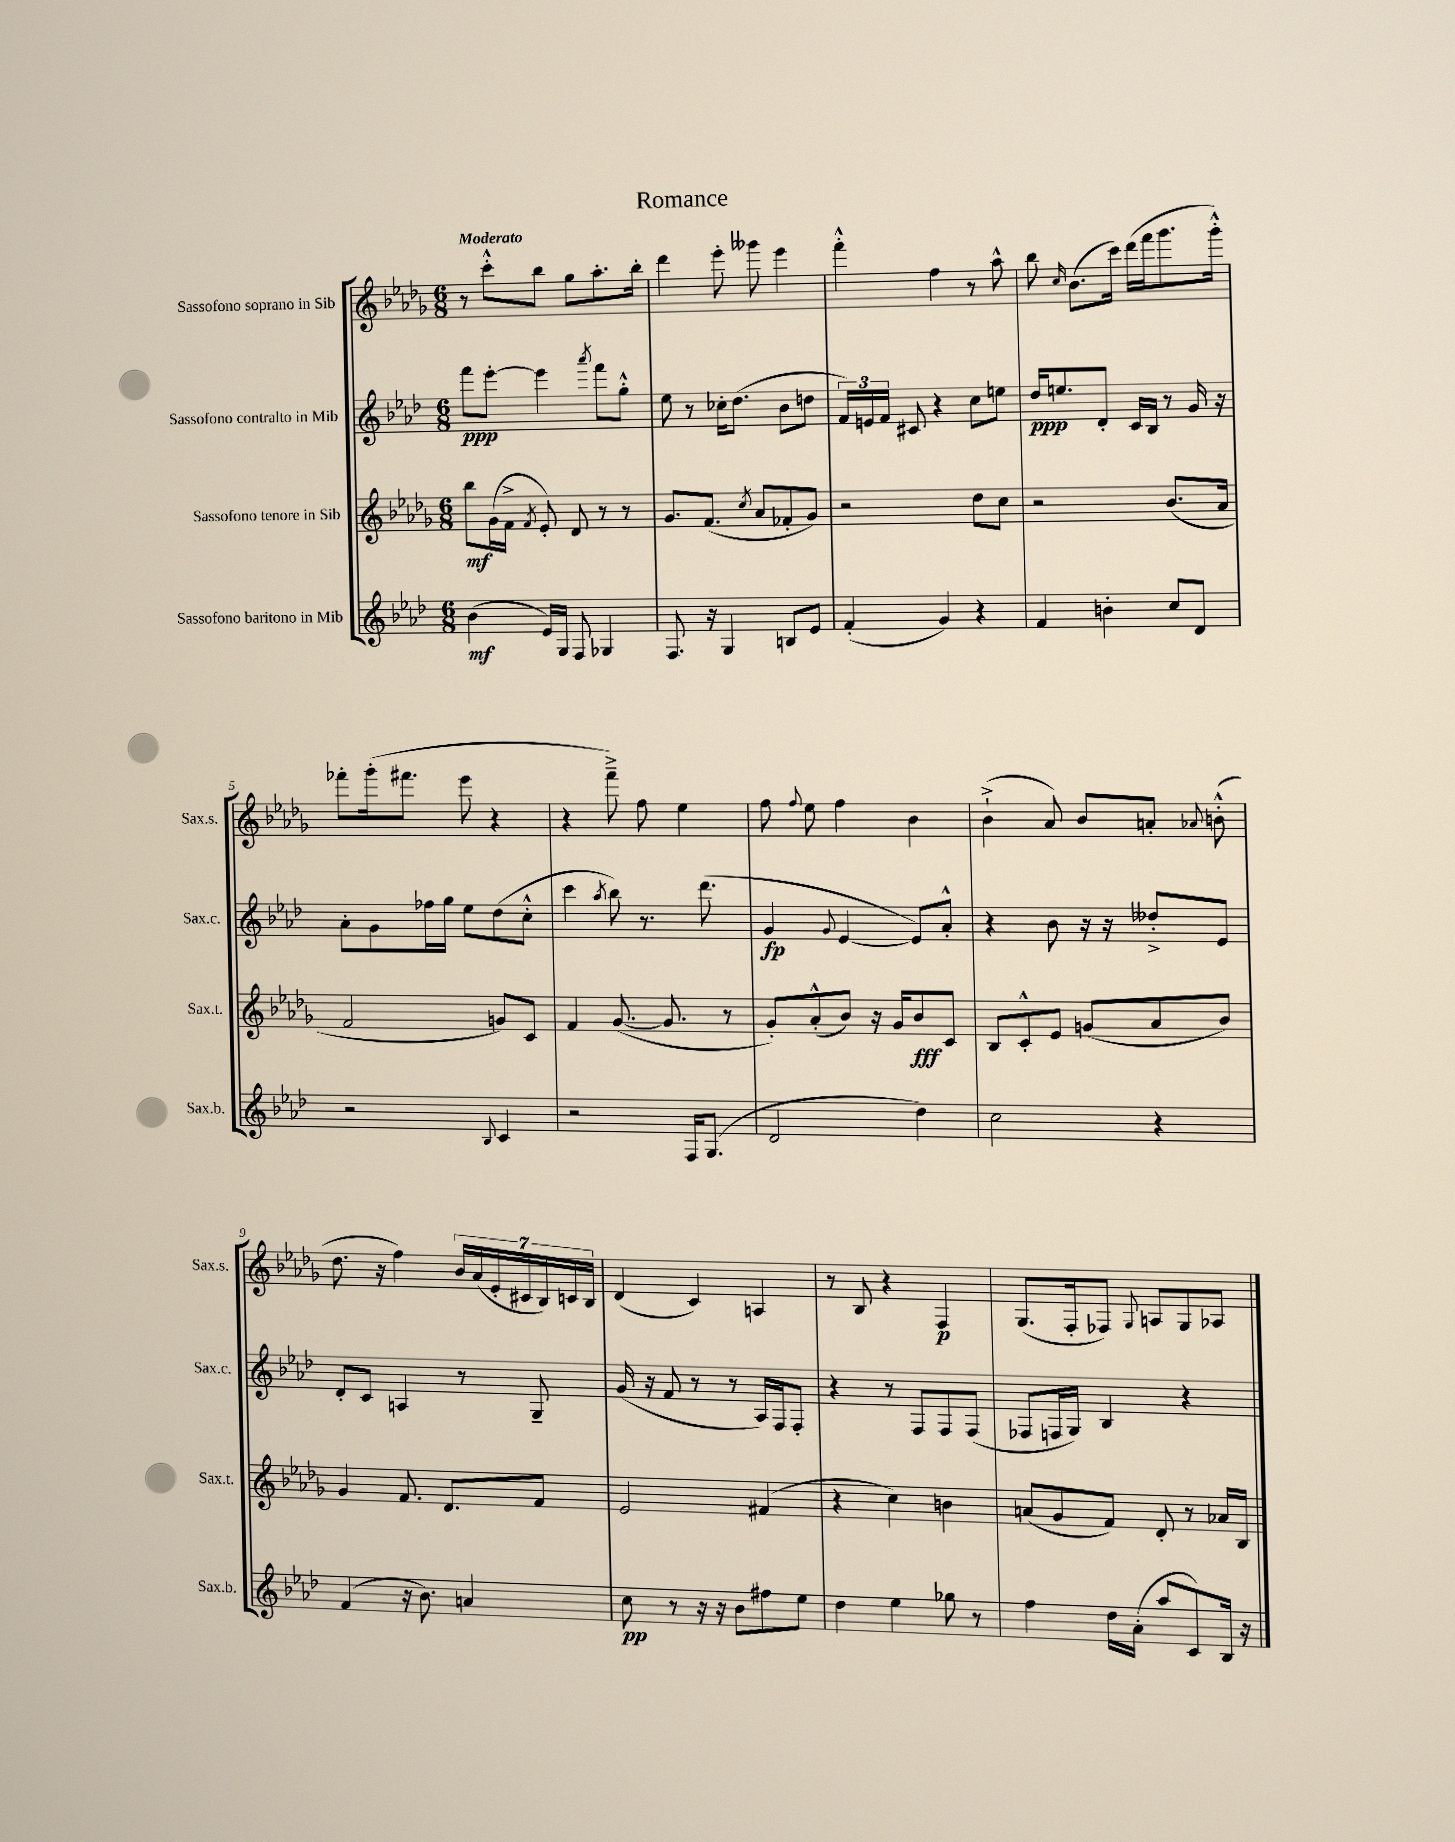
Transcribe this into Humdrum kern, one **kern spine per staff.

**kern	**dynam	**kern	**dynam	**kern	**dynam	**kern	**dynam
*part4	*part4	*part3	*part3	*part2	*part2	*part1	*part1
*staff4	*staff4	*staff3	*staff3	*staff2	*staff2	*staff1	*staff1
*I"Sassofono baritono in Mib	*	*I"Sassofono tenore in Sib	*	*I"Sassofono contralto in Mib	*	*I"Sassofono soprano in Sib	*
*I'Sax.b.	*	*I'Sax.t.	*	*I'Sax.c.	*	*I'Sax.s.	*
*clefG2	*	*clefG2	*	*clefG2	*	*clefG2	*
*k[b-e-a-d-]	*	*k[b-e-a-d-g-]	*	*k[b-e-a-d-]	*	*k[b-e-a-d-g-]	*
*M6/8	*	*M6/8	*	*M6/8	*	*M6/8	*
=1	=1	=1	=1	=1	=1	=1	=1
!	!	!	!	!	!	!LO:TX:a:B:t=Moderato	!
(4b-\	mf	8bb-\L	mf	8fff\L	ppp	8r	.
.	.	(16g-\L	.	[8eee-'\J	.	8ccc'^^\L	.
.	.	16f^\JJ	.	.	.	.	.
.	.	8qf/	.	.	.	.	.
16e-/LL)	.	8e-'/)	.	4eee-\]	.	8bb-\J	.
16G/JJ	.	.	.	.	.	.	.
8F/	.	8d-/	.	.	.	8gg-\L	.
.	.	.	.	8qaaa-/	.	.	.
4G-X/	.	8r	.	8fff\L	.	8.aa-'\	.
.	.	8r	.	8gg'^^\J	.	.	.
.	.	.	.	.	.	16bb-'\Jk	.
=2	=2	=2	=2	=2	=2	=2	=2
8.F/	.	8.g-/L	.	8ee-\	.	4ddd-\	.
.	.	.	.	8r	.	.	.
16r	.	(8.f/J	.	.	.	.	.
4G/	.	.	.	16cc-X'\KL	.	8eee-'\	.
.	.	.	.	(8.dd-\J	.	.	.
.	.	8qcc/	.	.	.	.	.
.	.	8a-/L	.	.	.	8ggg--X\	.
8Bn/L	.	8f-X'/	.	8b-\L	.	4eee-\	.
8e-/J	.	8g-/J)	.	8ddn\J	.	.	.
=3	=3	=3	=3	=3	=3	=3	=3
(4f'/	.	2r	.	24f/LL)	.	4fff'^^\	.
.	.	.	.	24en/	.	.	.
.	.	.	.	24f/JJ	.	.	.
.	.	.	.	8c#X/	.	.	.
4g/)	.	.	.	4r	.	4ff\	.
4r	.	8dd-\L	.	8cc\L	.	8r	.
.	.	8cc\J	.	8een\J	.	8aa-^^\	.
=4	=4	=4	=4	=4	=4	=4	=4
4f/	.	2r	.	16dd-/KL	ppp	8bb-\	.
.	.	.	.	8.een/	.	.	.
.	.	.	.	.	.	16qqcc/	.
.	.	.	.	.	.	(8.b-\L	.
4bn'\	.	.	.	8d-'/J	.	.	.
.	.	.	.	.	.	16ccc\Jk)	.
.	.	.	.	16c/LL	.	(16ddd-\LL	.
.	.	.	.	16B-/JJ	.	16fff\J	.
8cc/L	.	(8.b-/L	.	8r	.	8.ggg-\	.
8d-/J	.	.	.	16g/	.	.	.
.	.	16a-/Jk	.	16r	.	16ggg-'^^\Jk)	.
!!LO:LB:g=z
=5	=5	=5	=5	=5	=5	=5	=5
2r	.	2f/	.	8a-'\L	.	8fff-X'\L	.
.	.	.	.	8g\	.	(16ggg-'\k	.
.	.	.	.	.	.	8.fff#X\J	.
.	.	.	.	16ff-X\L	.	.	.
.	.	.	.	16gg\JJ	.	.	.
.	.	.	.	8ee-\L	.	8eee-\	.
8qqB-/	.	.	.	.	.	.	.
4c/	.	8gn/L)	.	(8dd-\	.	4r	.
.	.	8c/J	.	8cc'^^\J	.	.	.
=6	=6	=6	=6	=6	=6	=6	=6
2r	.	4f/	.	4ccc\	.	4r	.
.	.	.	.	8qaa-/	.	.	.
.	.	([8.g-/	.	8bb-\)	.	8fff~^\)	.
.	.	.	.	8.r	.	8ff\	.
.	.	8.g-/]	.	.	.	.	.
16F/KL	.	.	.	.	.	4ee-\	.
(8.G/J	.	.	.	(8.ddd-\	.	.	.
.	.	8r	.	.	.	.	.
=7	=7	=7	=7	=7	=7	=7	=7
2d-/	.	8g-'/L)	.	4g/	fp	8ff\	.
.	.	.	.	.	.	8qqff/	.
.	.	(8a-'^^/	.	.	.	8ee-\	.
.	.	.	.	8qqg/	.	.	.
.	.	8b-/J)	.	[4e-/	.	4ff\	.
.	.	16r	.	.	.	.	.
.	.	16g-/KL	.	.	.	.	.
4dd-\)	.	8b-/	fff	8e-/L])	.	4b-\	.
.	.	8c/J	.	8a-'^^/J	.	.	.
=8	=8	=8	=8	=8	=8	=8	=8
2cc\	.	8B-/L	.	4r	.	(4b-`^\	.
.	.	8c'^^/	.	.	.	.	.
.	.	8e-/J	.	8b-\	.	8a-/)	.
.	.	(8gn/L	.	16r	.	8b-/L	.
.	.	.	.	16r	.	.	.
4r	.	8a-/	.	8dd--X'^/L	.	8an'/J	.
.	.	.	.	.	.	8qqa-X/	.
.	.	8b-/J)	.	8e-/J	.	(8bn'^^\	.
!!LO:LB:g=z
=9	=9	=9	=9	=9	=9	=9	=9
(4f/	.	4g-/	.	8d-'/L	.	8.dd-\	.
.	.	.	.	8c/J	.	.	.
.	.	.	.	.	.	16r	.
16r	.	8.f/	.	4An/	.	4ff\)	.
8.b-\)	.	.	.	.	.	.	.
.	.	8.d-/L	.	.	.	.	.
4an/	.	.	.	8r	.	28b-/LL	.
.	.	.	.	.	.	(28a-/	.
.	.	.	.	.	.	28e-'/	.
.	.	.	.	.	.	28c#X/	.
.	.	8f/J	.	8G~/	.	.	.
.	.	.	.	.	.	28B-/)	.
.	.	.	.	.	.	28cn/	.
.	.	.	.	.	.	28B-/JJ	.
=10	=10	=10	=10	=10	=10	=10	=10
8cc\	pp	2e-/	.	(16g/	.	(4d-/	.
.	.	.	.	16r	.	.	.
8r	.	.	.	8f/	.	.	.
16r	.	.	.	8r	.	4c/)	.
16r	.	.	.	.	.	.	.
8b-\L	.	.	.	8r	.	.	.
8ff#X\	.	(4f#X/	.	16A-/LL)	.	4An/	.
.	.	.	.	16F/J	.	.	.
8ee-\J	.	.	.	8F'/J	.	.	.
=11	=11	=11	=11	=11	=11	=11	=11
4dd-\	.	4r	.	4r	.	8r	.
.	.	.	.	.	.	8B-/	.
4ee-\	.	4cc\)	.	8r	.	4r	.
.	.	.	.	8F/L	.	.	.
8gg-X\	.	4bn\	.	8F/	.	4F/	p
8r	.	.	.	(8F/J	.	.	.
=12	=12	=12	=12	=12	=12	=12	=12
4ff\	.	(8an/L	.	8F-X/L	.	(8.G-/L	.
.	.	8g-/	.	16Fn/L	.	.	.
.	.	.	.	16G/JJ)	.	16F'/k	.
16dd-\LL	.	8f/J)	.	4B-/	.	8F-X/J)	.
(16a-'\JJ	.	.	.	.	.	.	.
.	.	.	.	.	.	8qqG-/	.
8aa-/L	.	8d-'/	.	.	.	8An/L	.
8c/)	.	8r	.	4r	.	8G-/	.
16B-/Jk	.	16a-X/LL	.	.	.	8A-X/J	.
16r	.	16B-/JJ	.	.	.	.	.
==	==	==	==	==	==	==	==
*-	*-	*-	*-	*-	*-	*-	*-
